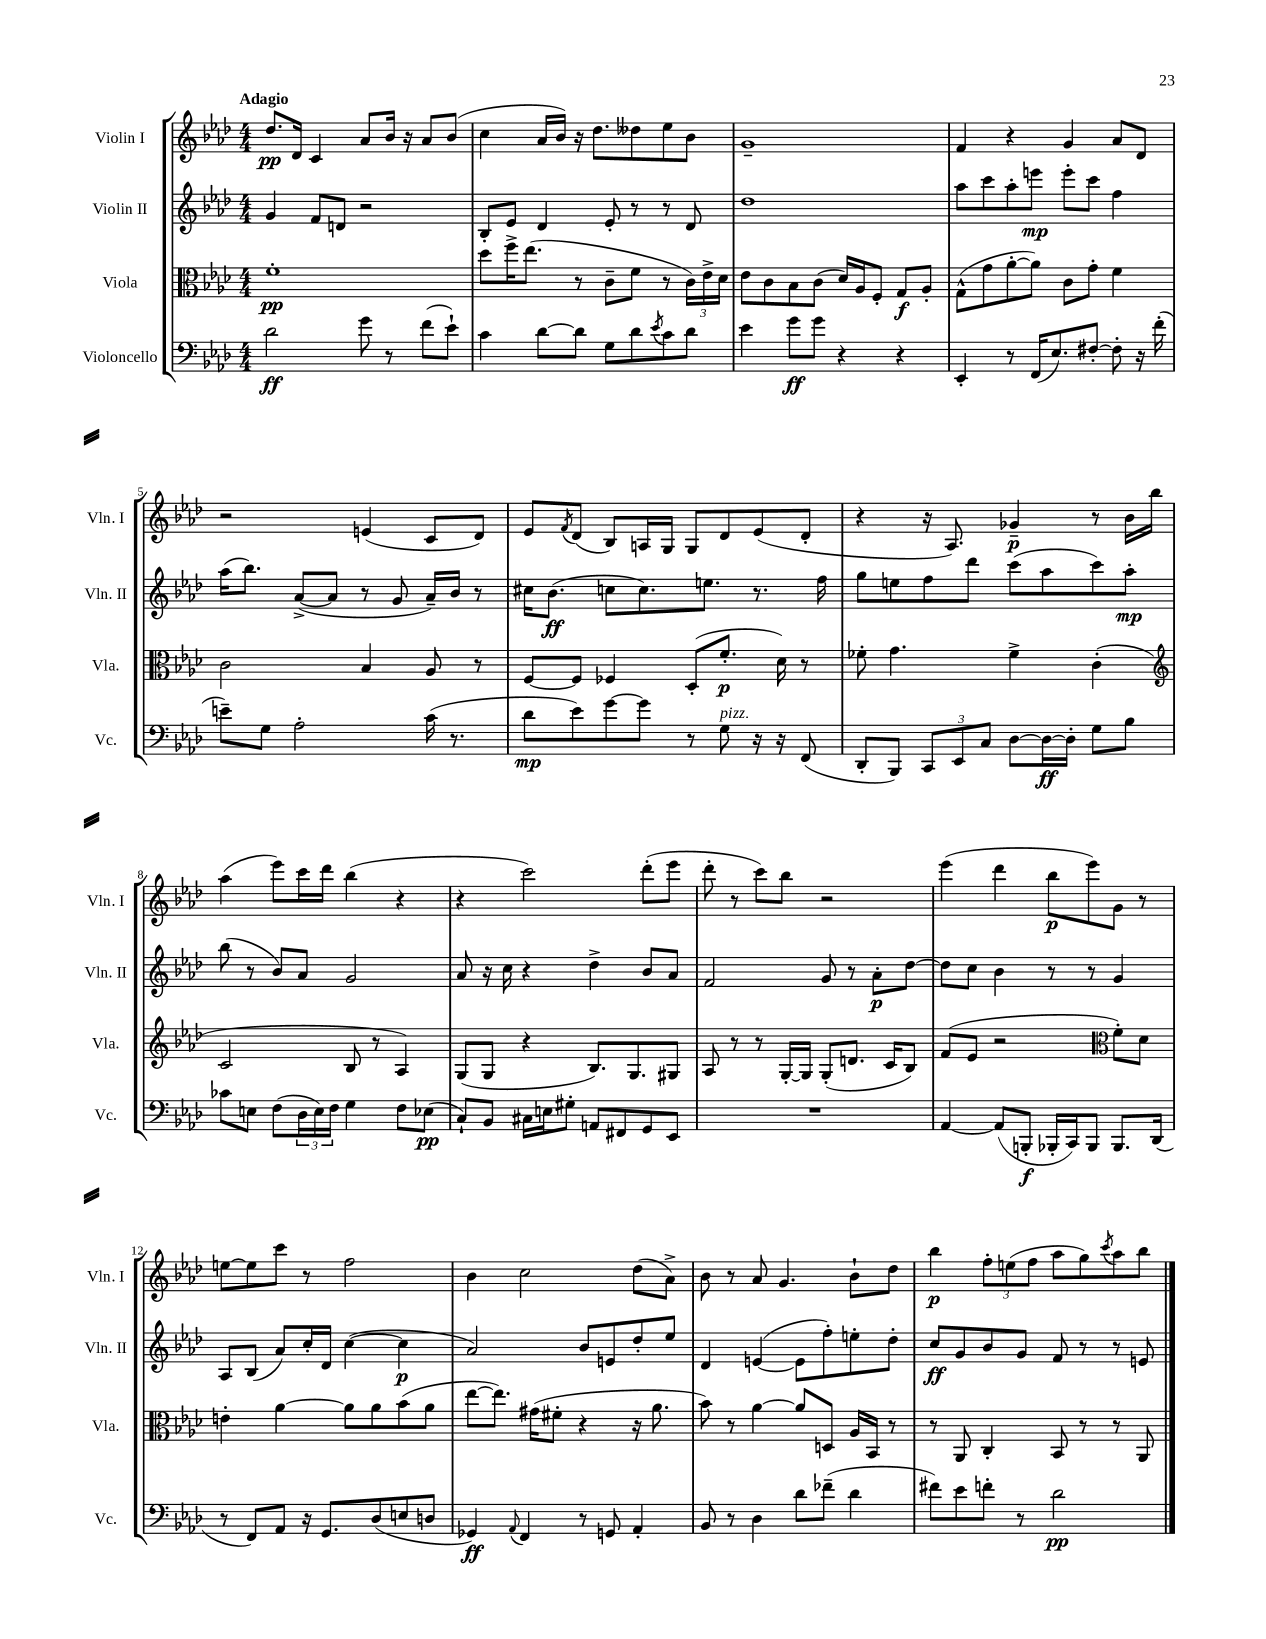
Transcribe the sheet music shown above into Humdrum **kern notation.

**kern	**kern	**kern	**kern
*staff4	*staff3	*staff2	*staff1
*clefF4	*clefC3	*clefG2	*clefG2
*k[b-e-a-d-]	*k[b-e-a-d-]	*k[b-e-a-d-]	*k[b-e-a-d-]
*M4/4	*M4/4	*M4/4	*M4/4
2d-	1f'	4g	8.dd-
.	.	.	16d-
.	.	8f	4c
.	.	8d	.
8g	.	2r	8a-
8r	.	.	16b-
.	.	.	16r
(8f	.	.	8a-
8e-`)	.	.	(8b-
=	=	=	=
4c	8dd-	8B-'	4cc
.	16ff^	8e-	.
.	(8.ee-	.	.
[8d-	.	4d-	16a-
.	.	.	16b-)
8d-]	8r	.	16r
.	.	.	8.dd-
8G	8c~	8e-'	.
8d-	8f	8r	8dd--
8qe-	.	.	.
8c	8r	8r	8ee-
8d-	24c)	8d-	8b-
.	24e-^	.	.
.	24d-	.	.
=	=	=	=
4e-	8e-	1dd-	1g~
.	8c	.	.
8g	8B-	.	.
8g	(8c	.	.
4r	16d-)	.	.
.	16A-	.	.
.	8F'	.	.
4r	8G	.	.
.	8A-'	.	.
=	=	=	=
4EE-'	(8G^^	8aa-	4f
.	8g	8ccc	.
8r	[8a-'	8aa-'	4r
(16FF	8a-])	8eee	.
8.E-)	.	.	.
.	8c	8eee'	4g
[8F#'	8g'	8ccc	.
8F#']	4f	4ff	8a-
16r	.	.	8d-
(16f'	.	.	.
=	=	=	=
8e~)	2c	(16aa-	2r
.	.	8.bb-)	.
8G	.	.	.
2A-'	.	([8a-^	.
.	.	8a-]	.
.	4B-	8r	(4e
.	.	8g	.
(16c	8A-	16a-~)	8c
8.r	.	16b-	.
.	8r	8r	8d-)
=	=	=	=
8d-	[8F	16cc#	8e-
.	.	(8.b-	.
.	.	.	8qf
8e-)	8F]	.	(8d-
[8g	4F-	8cc	8B-)
8g]	.	8.cc)	16A
.	.	.	16G
8r	(8D-'	.	8G
.	.	8.ee	.
8G	8.f'	.	8d-
16r	.	8.r	(8e-
16r	16d-)	.	.
(8FF	8r	.	8d-'
.	.	16ff	.
=	=	=	=
8DD-'	8f-'	8gg	4r
8BBB-)	4.g	8ee	.
12CC	.	8ff	16r
.	.	.	8.A-)
12EE-	.	.	.
.	.	8ddd-	.
12C	.	.	.
[8D-	4f-^	(8ccc	4g-~
16D-_	.	8aa-	.
16D-']	.	.	.
8G	(4c'	8ccc)	8r
8B-	.	8aa-'	16b-
.	.	.	16bb-
=	=	=	=
*	*clefG2	*	*
8c-	2c	(8bb-	(4aa-
8E	.	8r	.
(8F	.	8b-)	8eee-)
24D-	.	8a-	16ccc
24E)	.	.	.
.	.	.	16ddd-
24F	.	.	.
4G	8B-	2g	(4bb-
.	8r	.	.
8F	4A-)	.	4r
(8E-	.	.	.
=	=	=	=
8C`)	(8G	8a-	4r
8BB-	8G	16r	.
.	.	16cc	.
16C#	4r	4r	2ccc)
16E	.	.	.
8G#'	.	.	.
8AA	8.B-)	4dd-^	.
8FF#	.	.	.
.	8.G	.	.
8GG	.	8b-	(8ddd-'
8EE-	8G#	8a-	8eee-
=	=	=	=
1r	8A-	2f	8ddd-'
.	8r	.	8r
.	8r	.	8ccc)
.	[16G'	.	8bb-
.	16G]	.	.
.	(8G'	8g	2r
.	8.d	8r	.
.	.	8a-'	.
.	16c	.	.
.	8B-)	[8dd-	.
=	=	=	=
[4AA-	(8f	8dd-]	(4eee-
.	8e-	8cc	.
(8AA-]	2r	4b-	4ddd-
8BBB'	.	.	.
16BBB-'	.	8r	8bb-
16CC)	.	.	.
8BBB-	.	8r	8eee-)
*	*clefC3	*	*
8.BBB-	8f')	4g	8g
.	8d-	.	8r
(16DD-	.	.	.
=	=	=	=
8r	4e'	8A-	[8ee
8FF)	.	(8B-	8ee]
8AA-	[4a-	8a-)	8ccc
16r	.	16cc'	8r
8.GG	.	16d-	.
.	8a-]	([4cc	2ff
(8D-	8a-	.	.
8E	(8b-	4cc]	.
8D	8a-	.	.
=	=	=	=
4GG-)	[8ee-	2a-)	4b-
.	8.ee-])	.	.
8qqAA-	.	.	.
4FF	.	.	2cc
.	(16g#	.	.
.	8f#'	.	.
8r	4r	8b-	.
8GG	.	8e	.
4AA-'	16r	8dd-'	(8dd-
.	8.a-	.	.
.	.	8ee-	8a-^)
=	=	=	=
8BB-	8b-)	4d-	8b-
8r	8r	.	8r
4D-	[4a-	([4e	8a-
.	.	.	4.g
8d-	8a-]	8e]	.
(8f-~	8D	8ff')	.
4d-	16A-	8ee'	8b-`
.	16BB-	.	.
.	8r	8dd-'	8dd-
=	=	=	=
8f#)	8r	8cc	4bb-
8e-	8AA-	8g	.
8f'	4C'	8b-	12ff'
.	.	.	(12ee
8r	.	8g	.
.	.	.	12ff
2d-	8BB-	8f	8aa-
.	8r	8r	8gg)
.	.	.	8qccc
.	8r	8r	8aa-
.	8AA-	8e	8bb-
==	==	==	==
*-	*-	*-	*-
